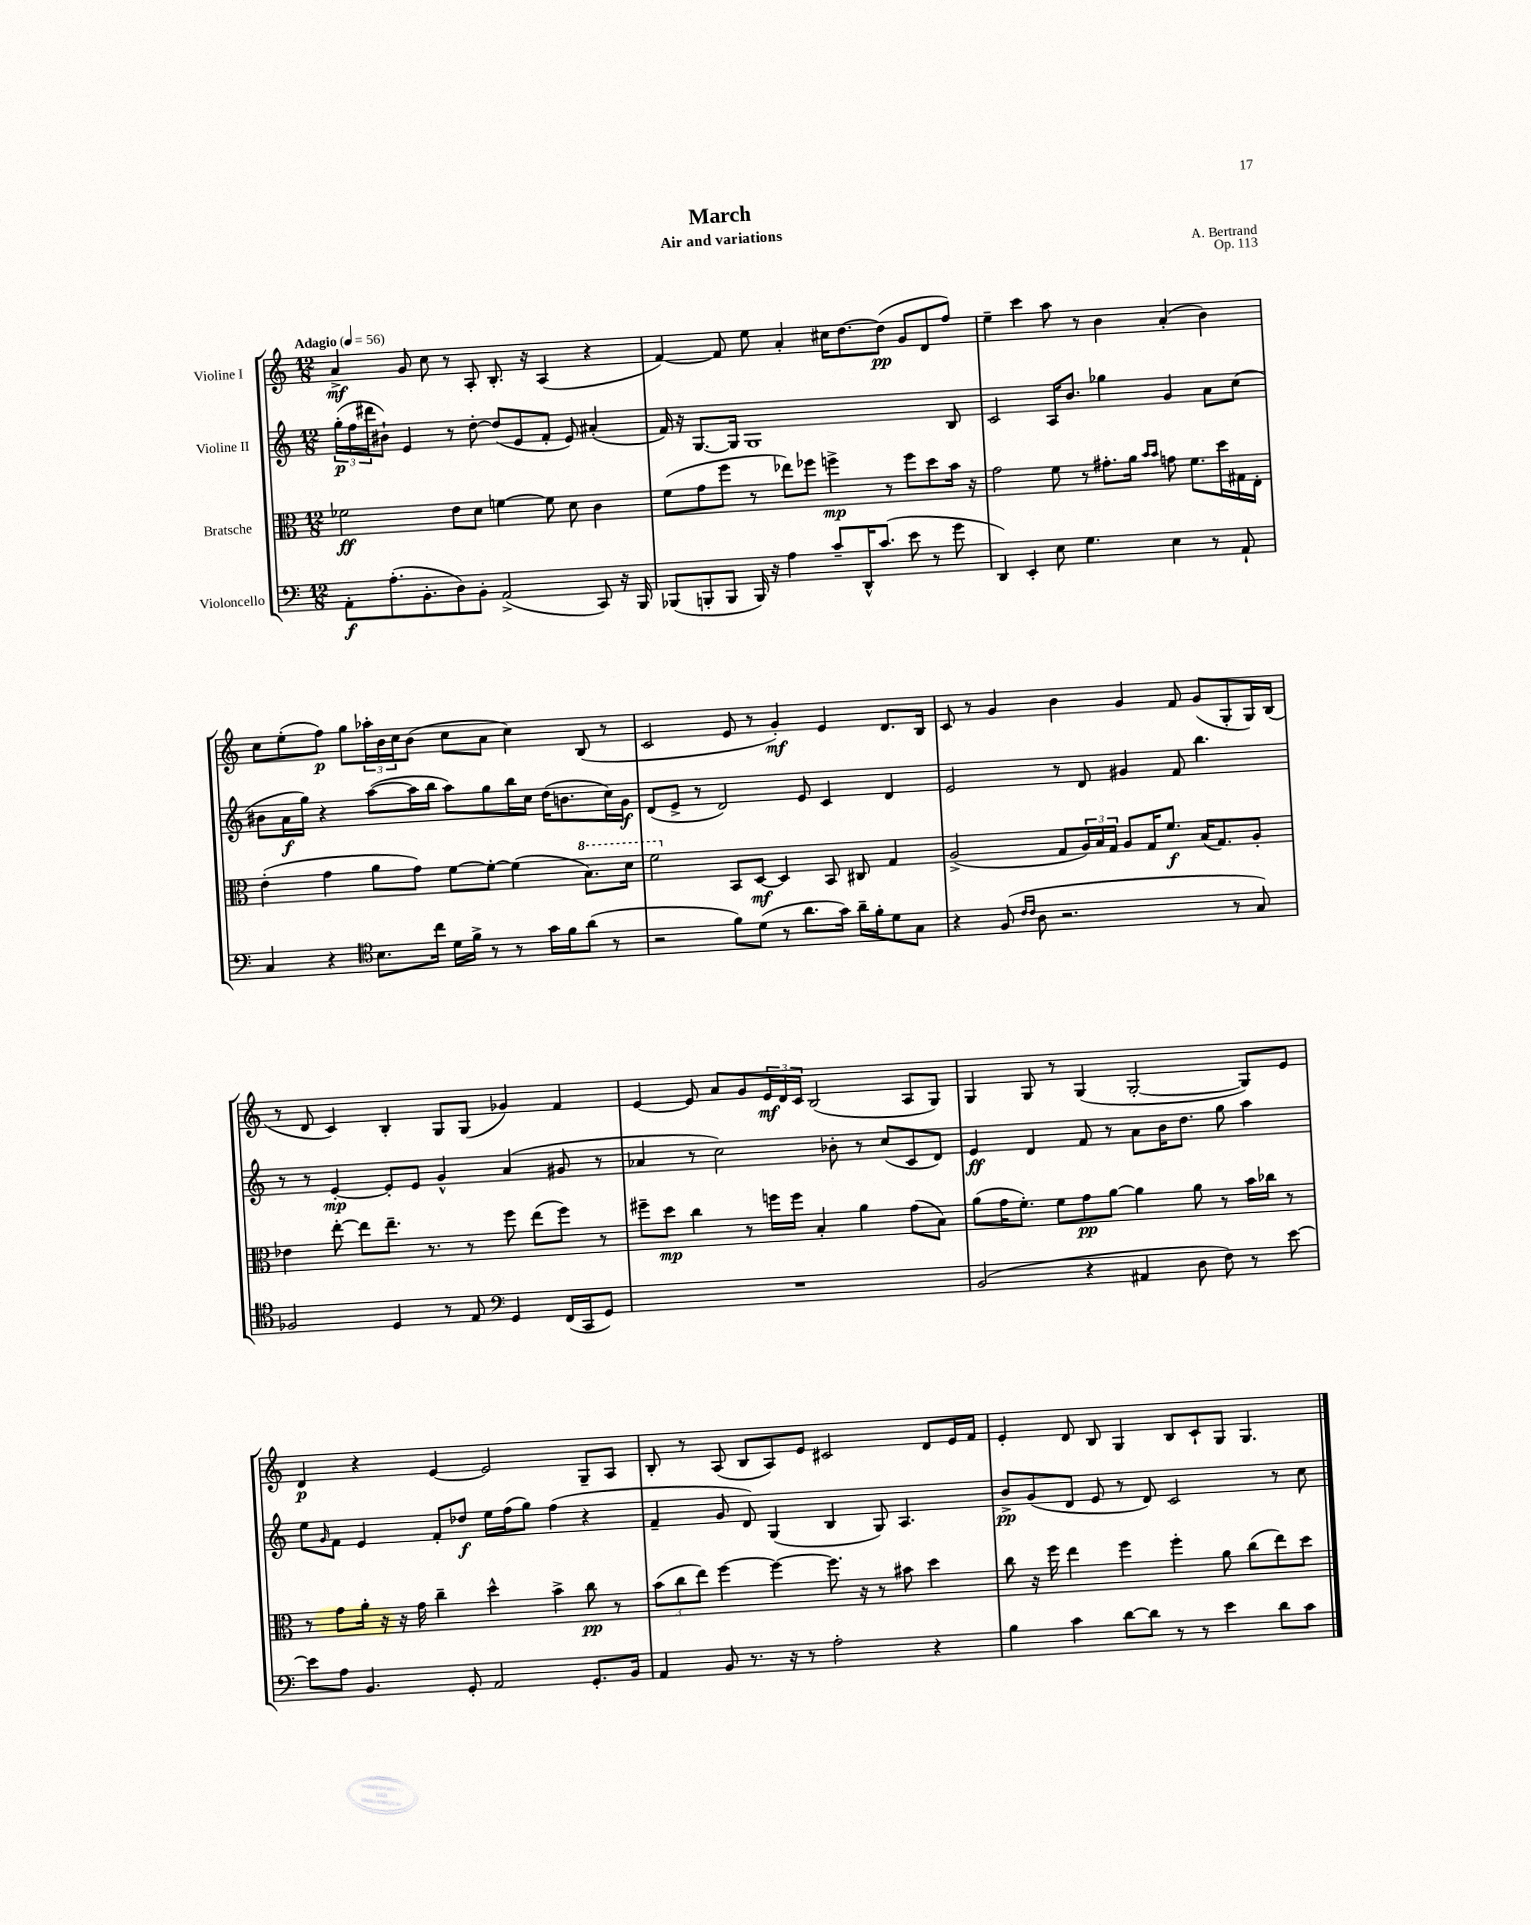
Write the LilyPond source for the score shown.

\header { title = "March" composer = "A. Bertrand" subtitle = "Air and variations" opus = "Op. 113" }
<<
\new StaffGroup <<
\new Staff = "s0" \with { instrumentName = "Violine I" } {
    \clef treble \key c \major \numericTimeSignature \time 12/8 \tempo "Adagio" 4 = 56
    a'4->\mf g'8 c''8 r8 a8-. b8.-. r16 a4( r4 |
    f'4~) f'8 e''8 a'4-. cis''16 d''8.~ d''8\pp( g'8 d'8 f''8) |
    e''4-- c'''4 a''8 r8 b'4 a'4-.( b'4) |
    c''8 e''8-.( f''8\p) g''8 \tuplet 3/2 { aes''16-. b'16 c''16 } b'8( c''8 a'8 c''4) b8( r8 |
    c'2 e'8 r8 g'4-.\mf) e'4 d'8. b16 |
    c'8 r8 g'4 b'4 g'4 f'8 g'8( g8-. g16) b16( |
    r8 d'8 c'4) b4-. g8 g8( ges'4) f'4 |
    e'4~ e'8 a'8 g'8 \tuplet 3/2 { e'16\mf d'16 c'16 } b2( a8 g8) |
    g4 g8 r8 g4( g2~-. g8) e'8 |
    d'4\p r4 e'4~ e'2 g8-- a8 |
    b8-. r8 a8( b8 a8) e'8 cis'2 d'8 e'16 f'16 |
    e'4-. d'8 b8 g4 b8 c'8-! g8 g4. \bar "|." |
}
\new Staff = "s1" \with { instrumentName = "Violine II" } {
    \clef treble \key c \major \numericTimeSignature \time 12/8
    \tuplet 3/2 { g''16-.\p( f''16 dis'''16 } bis'8-!) e'4 r8 d''8~-. d''8( e'8 f'8-. e'8) ais'4-.( |
    f'16) r16 g8.~ g16 g1 b8 |
    c'2 a16 b'8. ges''4 g'4 a'8 c''8( |
    bis'8 a'16\f g''16) r4 a''8~( a''16 b''16 a''8) g''8 b''16 c''16 d''16( b'8. c''16) g'16\f |
    d'8( e'8-> r8 d'2) e'8 c'4 d'4 |
    e'2 r8 d'8 gis'4 f'8 b''4. |
    r8 r8 e'4~-.\mp e'8-. e'8 g'4-^ a'4( gis'8 r8 |
    aes'4 r8 c''2) bes'8-. r8 c''8( c'8 d'8) |
    e'4\ff d'4 f'8 r8 a'8 b'16 d''8. g''8 a''4 |
    e''8 \grace { g'16 } f'8 e'4 f'8-. des''8\f e''16 f''16( g''8) f''4( r4 |
    f'4-- g'8 d'8) g4( b4 g8) a4. |
    b'8->\pp g'8( d'8 e'8 r8 d'8) c'2 r8 c''8 \bar "|." |
}
\new Staff = "s2" \with { instrumentName = "Bratsche" } {
    \clef alto \key c \major \numericTimeSignature \time 12/8
    fes'2\ff e'8 d'8 f'4~ f'8 d'8 c'4 |
    f'8( g'8 f''8 r8 ees''8) fes''8 f''4->\mp r8 f''8 d''8 b'16 r16 |
    g'2 f'8 r8 gis'8.-. a'16 \grace { b'16 b'16 } g'8 f'8. d''16 gis16 e16-. |
    e'4-.( g'4 a'8 g'8) f'8~ f'8~-. f'4( \ottava #1 b'8.) d''16 |
    f''2 \ottava #0 b,8 d8~\mf d4 b,8 cis8 g4 |
    a2->( g8 \tuplet 3/2 { a16) b16 g16 } a8 g16 f'8.\f b16( g8.) a8-. |
    ees'4 e''8~-. e''8 e''8.-- r8. r8 f''8 e''8( f''8) r8 |
    fis''8-- d''8\mp c''4 r8 f''16 f''16 b4-. a'4 g'8( b8) |
    a'8( g'16 f'8.-.) f'8 g'8\pp a'8~ a'4 a'8 r8 b'16 ces''16 r8 |
    r8 g'8 a'16-. r16 r16 g'16 c''4-- d''4-^ b'4-> c''8\pp r8 |
    \tuplet 3/2 { b'8( c''8 e''8) } f''4~ f''4~ f''8. r16 r8 bis'8 d''4 |
    c''8 r16 f''16 e''4 f''4 f''4-. a'8 c''8( e''8) d''8 \bar "|." |
}
\new Staff = "s3" \with { instrumentName = "Violoncello" } {
    \clef bass \key c \major \numericTimeSignature \time 12/8
    a,8-.\f a8.-.( b,8.-. d8) b,8-. a,2->( c,8) r16 b,,16 |
    bes,,8( b,,8-. b,,8 b,,16) r16 a4 c'8-- d,16-^ c'8.( e'8 r8 g'8 |
    d,4) e,4-. e8 g4. e4 r8 a,8-! |
    c4 r4 \clef tenor b8. c''16 d'16 f'16-> r8 r8 g'16 f'16 a'8( r8 |
    r2 f'8) d'8( r8 a'8. g'16) a'16-- f'16-. d'8 g8 |
    r4 f8( \grace { c'16 c'16 } a8 r2. r8 g8) |
    fes2 d4 r8 e8 \clef bass g,4 f,16( c,16 g,8) |
    R1. |
    b,2( r4 ais,4 d8 f8) r8 e'8~ |
    e'8 a8 b,4. g,8-. a,2 g,8.-. b,16 |
    a,4 b,8 r8. r16 r8 a2-. r4 |
    b4 c'4 d'8~ d'8 r8 r8 e'4 d'8 c'8 \bar "|." |
}
>>
>>
\layout { \context { \Score \remove "Bar_number_engraver" } }
